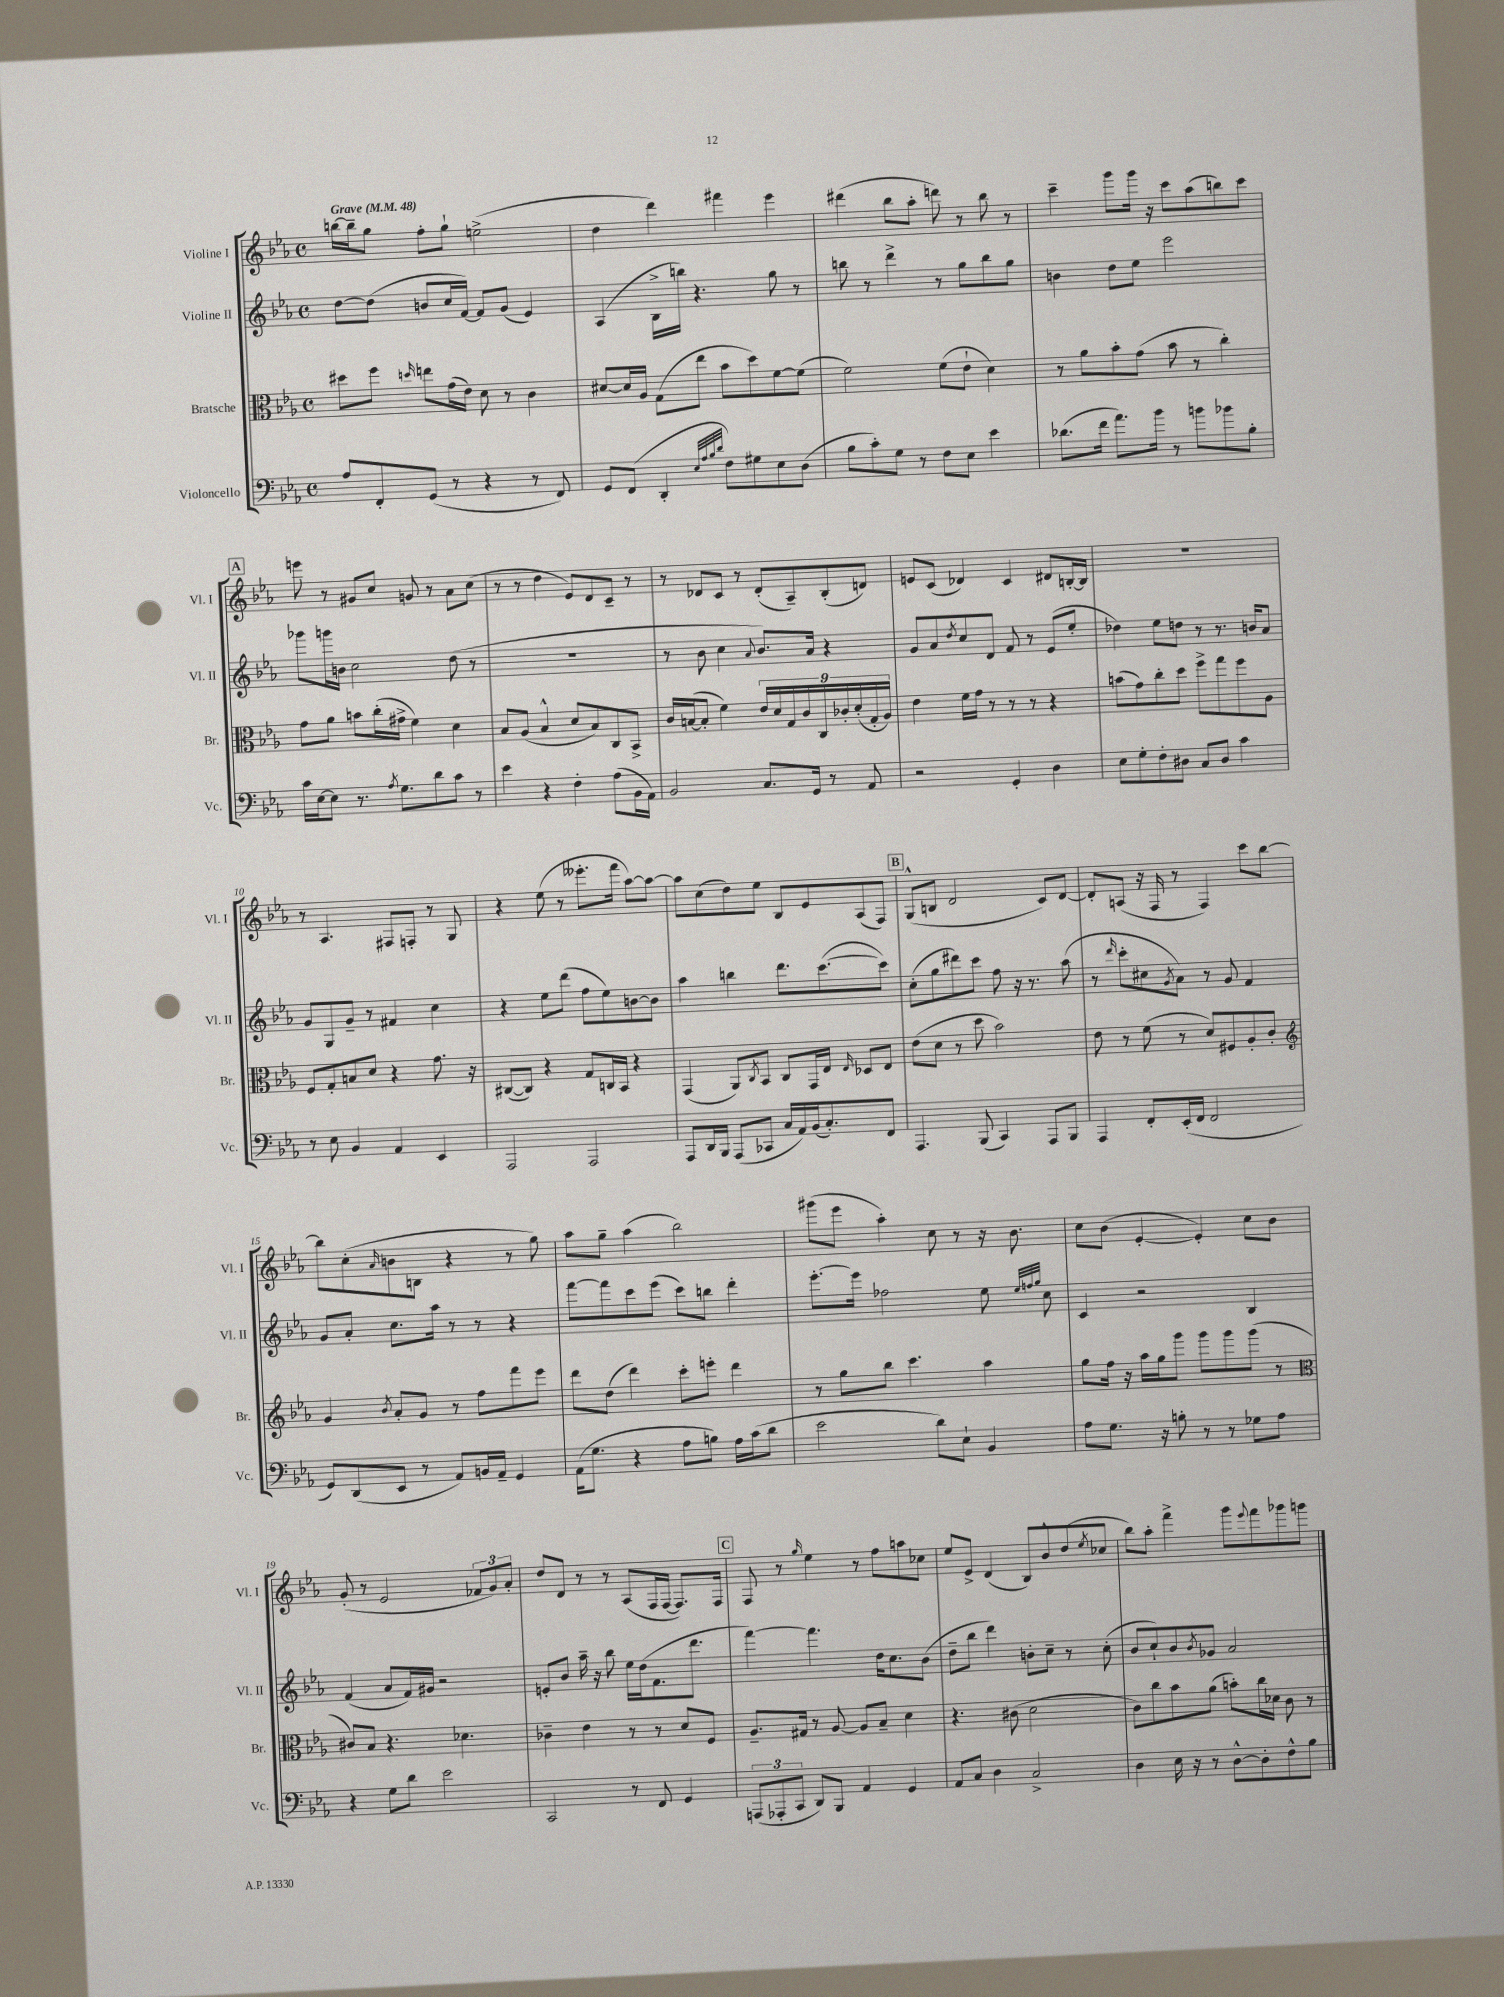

**kern	**kern	**kern	**kern
*staff4	*staff3	*staff2	*staff1
*clefF4	*clefC3	*clefG2	*clefG2
*k[b-e-a-]	*k[b-e-a-]	*k[b-e-a-]	*k[b-e-a-]
*M4/4	*M4/4	*M4/4	*M4/4
*met(c)	*met(c)	*met(c)	*met(c)
*MM48	*MM48	*MM48	*MM48
8A-/L	8dd#\L	[8dd\L	[16bb\LL
.	.	.	16bb~\]J
8FF'/	8ff\J	(8dd\]J	8gg\J
.	16qqdd/	.	.
(8GG/J	8ee\L	8b/L	8ff'\L
8r	(16g\L	16cc/L	8gg`\J
.	16e-\JJ)	[16f/JJ)	.
4r	8d\	8f/]L	(2ee^\
.	8r	(8g/J	.
8r	4c\	4e-/)	.
8FF/)	.	.	.
=	=	=	=
8GG/L	[8d#/L	(4A-/	4dd\
(8FF/J	16d#/]L	.	.
.	16A-/JJ	.	.
4DD'/	(8G\L	16B-^\LL	4ddd\)
.	.	16bb\JJ)	.
.	8ee-\J	4.r	.
32qqE-/LLL	.	.	.
32qqA-/	.	.	.
32qqB-/	.	.	.
32qqd/JJJ	.	.	.
8F\L)	8b-\L	.	4fff#\
8G#\	8dd\)	.	.
8E-\	[8f\	8gg\	4eee-\
(8D\J	(8f\]J	8r	.
=	=	=	=
8B-\L	2f\)	8bb\	(4ddd#\
8c'\)	.	8r	.
8G\J	.	4ddd^\	8bb-\L
8r	.	.	8aa-'\J
8F\L	(8f\L	8r	8ddd\)
8E-\J	8e-`\J	8gg\L	8r
4e-\	4d\)	8bb\	8bb-\
.	.	8gg\J	8r
=	=	=	=
(8.d-\L	8r	4b\	4ccc~\
.	8a-\L	.	.
16f\Jk	.	.	.
8.a-\L)	8b-'\	8dd\L	8ggg\L
.	(8g\J	8ee-\J	16ggg\Jk
16b-\Jk	.	.	16r
8r	8b-\	2eee-\	8ccc\L
8b\L	8r	.	(8aa-\
8b-\	4cc'\)	.	8bb\)
8B-'\J	.	.	8ccc\J
=	=	=	=
16c\LL	8g\L	8ggg-\L	8eee\
[16E-\J	.	.	.
8E-\]J	8a-\J	16ggg\L	8r
.	.	16b\JJ	.
8.r	8b\L	2cc\	8g#/L
.	(16cc'\L	.	8cc/J
8qA-/	.	.	.
8.G\L	16g#^\JJ	.	.
.	4f\)	.	8g/
8d\	.	.	8r
8c\J	4d\	(8dd\	8a-\L
8r	.	8r	(8cc\J
=	=	=	=
4e-\	8B-/L	1r	8r
.	(8A-/J	.	8r
4r	4B-^^/	.	4dd\
4F'\	8d/L	.	8e-/L)
.	8B-/)	.	8d/
(8A-\L	8C/	.	8c~/J
16BB-\L	8BB-^/J	.	8r
16AA-\JJ)	.	.	.
=	=	=	=
2BB-/	16c/LL	8r	8r
.	([16B/J	.	.
.	8B'/]J	8b-\	8d-/L
.	4f\)	4cc\	8c/J
.	.	.	8r
.	.	8qqa-/	.
8.C/L	18e-/LL	8.b-/L)	(8d-'/L
.	18d/	.	.
.	18G/	.	.
.	.	.	8A-~/)
.	18c/	.	.
16GG/Jk	.	16a-/Jk	.
.	18C/	.	.
8r	.	4r	(8B-'/
.	18c-'/	.	.
.	(18d'/	.	.
8AA-/	.	.	8d/J)
.	18G'/	.	.
.	18A-/JJ)	.	.
=	=	=	=
2r	4e-\	8g/L	8e/L
.	.	8a-/	(8c/J
.	.	8qdd/	.
.	16f\LL	8cc/	4d-/)
.	16g\JJ	.	.
.	8r	8d/J	.
4GG'/	8r	8f/	4c/
.	8r	8r	.
4D\	4r	(8e-/L	8d#/L
.	.	8ee-'/J	[16B'/L
.	.	.	16B/]JJ
=	=	=	=
8E-\L	(8b\L	4dd-\)	1r
8G'\	8g\)	.	.
8F'\	8cc'\	8ee-\L	.
8D#\J	8dd\J	8dd\J	.
8C/L	8ff^\L	8r	.
8D#/J	8gg\	8.r	.
4c\	8ff\	.	.
.	.	16b/LK	.
.	8A-\J	8a-/J	.
=	=	=	=
8r	8F/L	8g/L	8r
8E-\	8G'/	8G/	4.A-/
4BB-/	8B/	8g~/J	.
.	8d/J	8r	.
4AA-/	4r	4f#/	8F#/L
.	.	.	8F'/J
4EE-/	8.g\	4cc\	8r
.	.	.	8G/
.	16r	.	.
=	=	=	=
2AAA-/	([8C#/L	4r	4r
.	8C#/]J)	.	.
.	4r	8ee-\L	(8ee-\
.	.	(8ddd\J	8r
2AAA-/	8G/L	8ff\L	8.eee--'\L
.	16C/L	8ee-\)	.
.	16BB-/JJ	.	16fff\Jk
.	4r	[8b\	[8aa-\L)
.	.	8b\]J	8aa-\_J
=	=	=	=
8AAA-/L	(4GG/	4aa-\	8aa-\]L
16DD/L	.	.	(8cc\
16BBB-/JJ	.	.	.
(8AAA-/L	8AA-/L)	4bb\	8dd\)
.	8qC/	.	.
8CC-/J	8BB-/J	.	8ee-\J
16C/LL	8C/L	8.ddd\L	8B-/L
16AA-/)	.	.	.
(16BB-/J	16GG/L	.	8e-/
8.C'/)	16E-/JJ	([8.ccc\	.
.	16qqE-/	.	.
.	8D-/L	.	(8A-/
8FF/J	8E-/J	8ccc\]J)	8F/J)
=	=	=	=
4.AAA-/	(8e-\L	(8cc'\L	(8G^^/L
.	8d\J	8gg\	8B/J
.	8r	8ddd#\)	2d/
(8BBB-/	8dd\	8ccc\J	.
4CC/)	2b-\)	8ff\	.
.	.	16r	.
.	.	8.r	.
8AAA-/L	.	.	8c/L)
8BBB-/J	.	(8aa-\	[8d/J
=	=	=	=
4AAA-/	8e-\	8r	8d'/]L
.	.	16qqddd/	.
.	8r	8ccc'\L	(8A/J
8FF'/L	(8f\	8cc#\	16r
.	.	.	16F/
.	.	8qg/	.
(16EE-'/L	8r	8a-\J)	8r
16FF/JJ	.	.	.
2FF/	8d/L)	8r	4F/)
.	8F#/	8g/	.
.	8A-'/	4f/	8ccc\L
.	8c'/J	.	[8bb-\J
=	=	=	=
*	*clefG2	*	*
8GG/L)	4g/	8g/L	8bb-\]L
(8DD/	.	8a-'/J	(8cc'\
.	8qb-/	.	16qqa-/
8EE-/J	8a-'/L	8.cc\L	8b\
8r	8g/J	.	8B\J
.	.	16aa-\Jk	.
8AA-/L)	8r	8r	4r
16BB/L	8ff\L	8r	.
16AA-~/JJ	.	.	.
4GG/	8fff\	4r	8r
.	8eee-\J	.	8gg\)
=	=	=	=
(16AA-\LK	8ddd\L	[8fff\L	8aa-\L
8.G\J	.	.	.
.	(8dd\J	8fff\]	8gg~\J
4r	4ddd\)	8ccc\	(4aa-\
.	.	(8eee-\J	.
8A-\L	8ccc'\L	8ccc\L)	2bb-\)
8B\J)	8eee'\J	8bb\J	.
16A-\LL	4ddd\	4ddd'\	.
(16c\J	.	.	.
8d\J	.	.	.
=	=	=	=
2e-\	8r	[8.eee-'\L	(8ggg#\L
.	8gg\L	.	8eee-\J
.	.	16eee-\]Jk	.
.	8bb-\J	2ff-\	4aa-'\)
.	4.ccc\	.	.
8d\L)	.	.	8cc\
8E-`\J	.	.	8r
4BB-/	4aa-\	8ee-\	16r
.	.	.	8.b-\
.	.	32qqee-/LLL	.
.	.	32qqff/	.
.	.	32qqgg/JJJ	.
.	.	8cc\	.
=	=	=	=
8A-\L	8gg\L	4c/	8cc\L
8.G\J	16ff\Jk	.	(8b-\J
.	16r	.	.
.	16aa-\LL	2r	[4e-'/
16r	16gg\J	.	.
8B'\	8ggg\J	.	.
8r	8ggg\L	.	4e-'/])
8r	8ggg\	.	.
8G-\L	(8ggg\J	4B-/	8cc\L
8A-\J	8r	.	8b-\J
=	=	=	=
*	*clefC3	*	*
4r	8c#/L)	(4f/	(8g'/
.	8B-/J	.	8r
8G\L	4.r	8a-/L	2e-/
8d\J	.	16f/L)	.
.	.	16g#/JJ	.
2e-\	.	2r	.
.	4.d-\	.	.
.	.	.	12f-/L
.	.	.	12g/)
.	.	.	12a-'/J
=	=	=	=
2CC/	4c-~\	8e'/L	8dd/L
.	.	8b-/J	8d/J
.	4e-\	16aa-~\	8r
.	.	16r	.
.	.	8bb-\	8r
8r	8r	16ee-\LL	(8A-/L
.	.	(16dd\J	.
8FF/	8r	8.f\	16F/L
.	.	.	[16F/JJ
4GG/	8d/L	.	8.F/]L)
.	.	8.ddd\J	.
.	8F/J	.	.
.	.	.	16F/Jk
=	=	=	=
(12AAA/L	8.A-~/L	[4fff\)	8F/
12AAA-'/	.	.	.
.	.	.	8r
12CC/J	.	.	.
.	16G#/Jk	.	.
.	.	.	16qqgg/
8DD/L)	8r	4.fff\]	4ee-\
8BBB-/J	[8A-/	.	.
4AA-/	8A-/]L	.	8r
.	8B-~/J	16dd\LK	8ff\L
.	.	8.cc\	.
4GG/	4d\	.	8aa\
.	.	(8b-\J	8cc-\J
=	=	=	=
8AA-/L	4.r	8dd~\L	8ee-/L
8C/J	.	8bb-\J	8e-^/J
4D\	.	4ddd\)	(4d/
.	(8c#\	.	.
2C^/	2d\	8b'\L	8B-/L)
.	.	8cc~\J	8b-^^/
.	.	8r	(8dd/
.	.	.	8qee-/
.	.	(8cc'\	8cc-/J
=	=	=	=
4D\	8c\L)	8b-/L	8bb-\L)
.	8cc\	8cc`/)	8aa-'\J
16E-\	8b-\	8b-/	4fff^\
16r	.	.	.
.	.	8qb-/	.
8r	(8a-\J	8g-/J	.
[8D^^\L	8b'\L)	2a-/	8ggg\L
.	.	.	8qqeee-/
8D'\]	16cc\L	.	8fff\
.	16d-\JJ	.	.
8F^^\	8c\	.	8ggg-\
8B-\J	8r	.	8ggg\J
==	==	==	==
*-	*-	*-	*-
